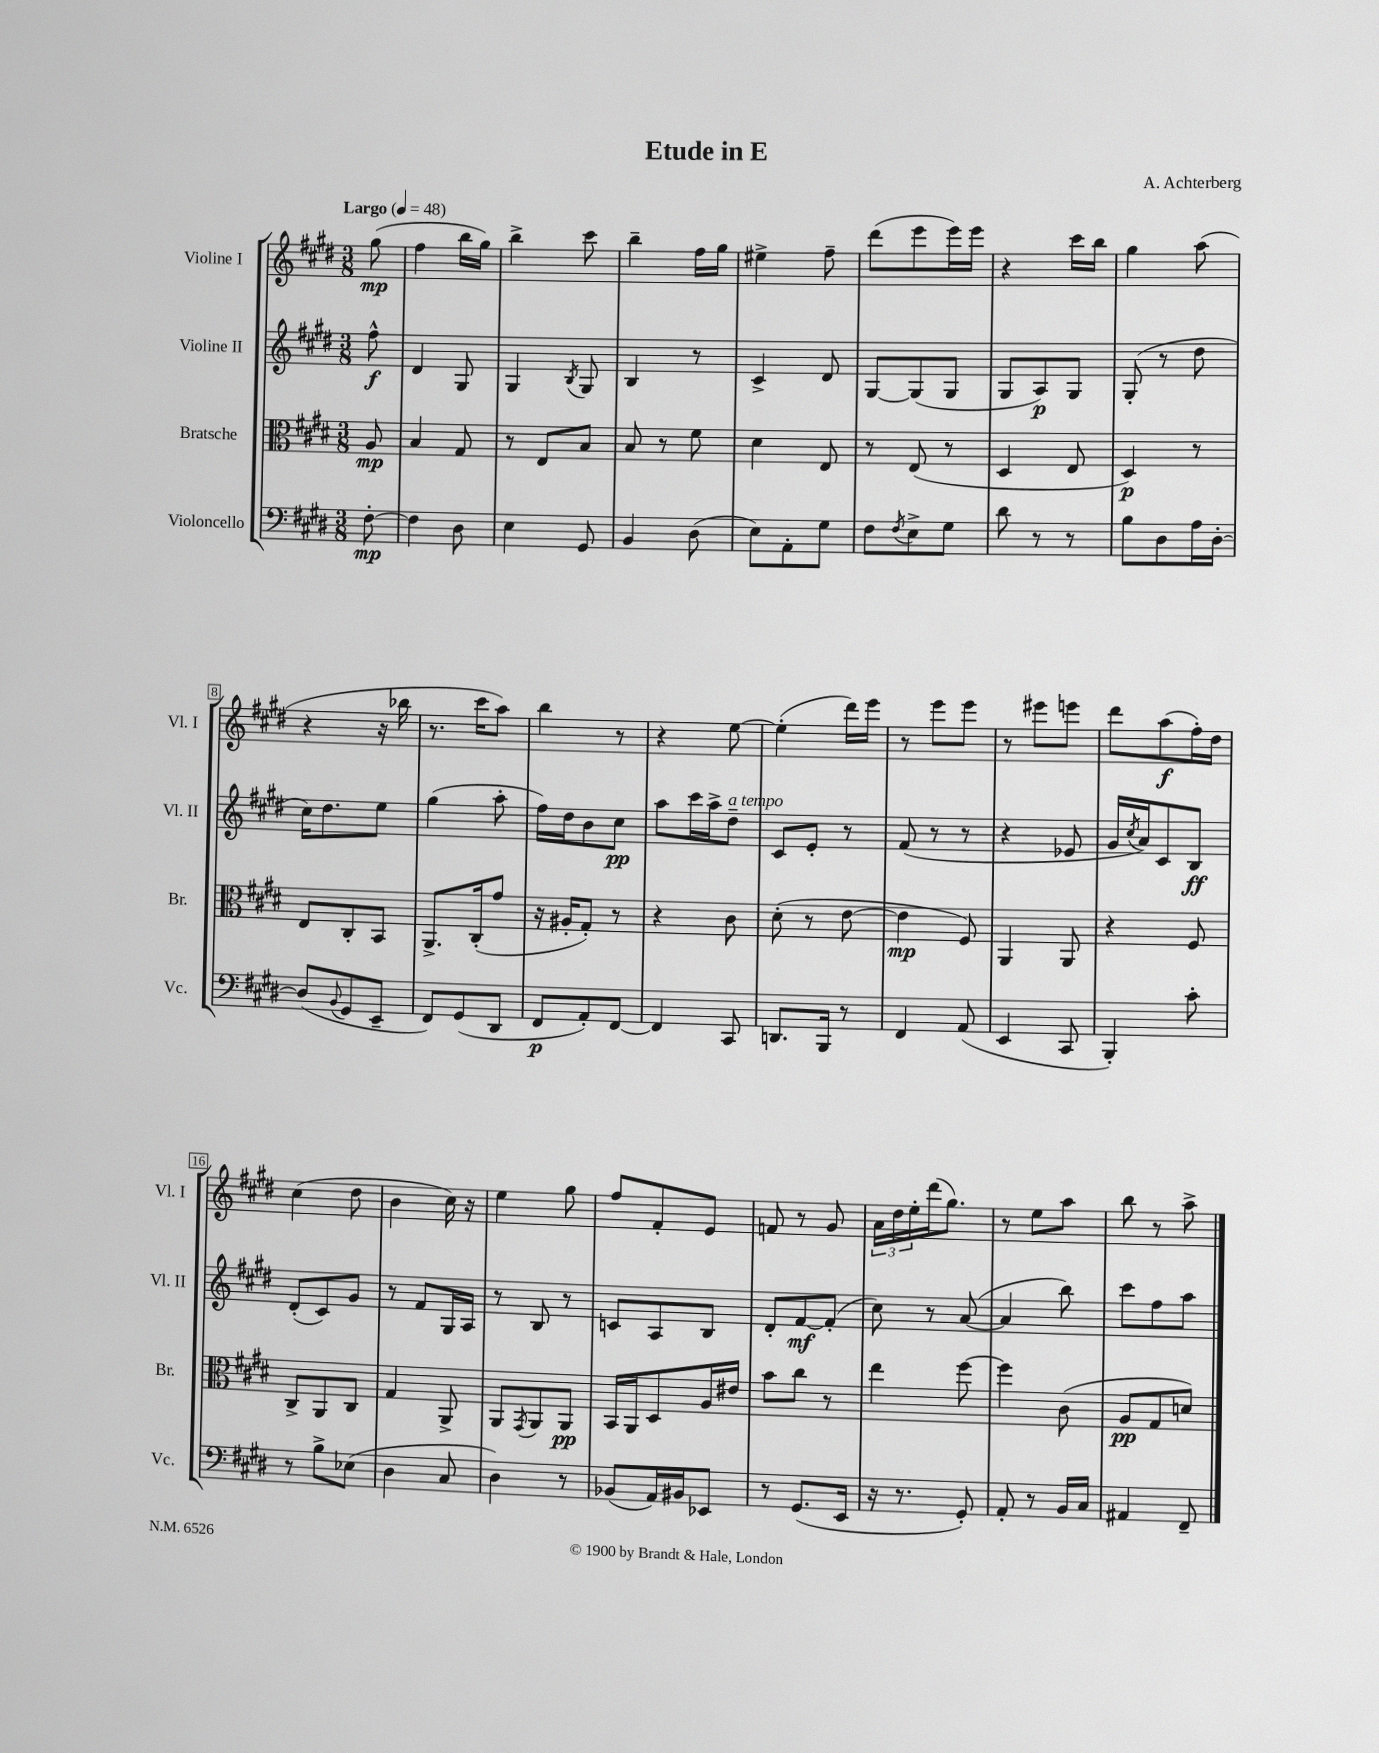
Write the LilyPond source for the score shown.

\header { title = "Etude in E" composer = "A. Achterberg" }
<<
\new StaffGroup <<
\new Staff = "s0" \with { instrumentName = "Violine I" shortInstrumentName = "Vl. I" } {
    \clef treble \key e \major \numericTimeSignature \time 3/8 \partial 8 \tempo "Largo" 4 = 48
    gis''8\mp( |
    fis''4 b''16 gis''16) |
    b''4-> cis'''8 |
    b''4-- fis''16 gis''16 |
    eis''4-> fis''8-- |
    dis'''8( e'''8 e'''16) e'''16 |
    r4 cis'''16 b''16 |
    gis''4 a''8( |
    r4 r16 bes''16 |
    r8. cis'''16 a''8) |
    b''4 r8 |
    r4 e''8~ |
    e''4-.( dis'''16) e'''16 |
    r8 e'''8 e'''8 |
    r8 eis'''8 e'''8 |
    dis'''8 a''8\f( fis''16-.) dis''16 |
    cis''4( dis''8 |
    b'4 cis''16) r16 |
    e''4 gis''8 |
    fis''8 fis'8-. e'8 |
    f'8 r8 gis'8 |
    \tuplet 3/2 { a'16 dis''16 e''16-. } dis'''16( gis''8.) |
    r8 e''8 a''8 |
    b''8 r8 a''8-> \bar "|." |
}
\new Staff = "s1" \with { instrumentName = "Violine II" shortInstrumentName = "Vl. II" } {
    \clef treble \key e \major \numericTimeSignature \time 3/8 \partial 8
    fis''8-^\f |
    dis'4 gis8 |
    gis4 \acciaccatura { b8 } gis8 |
    b4 r8 |
    cis'4-> dis'8 |
    gis8~ gis8( gis8 |
    gis8 a8\p) gis8 |
    gis8-.( r8 dis''8 |
    cis''16) dis''8. e''8 |
    gis''4( a''8-. |
    fis''16) dis''16 b'8 cis''8\pp |
    a''8 cis'''16 a''16-> dis''8--^\markup { \italic "a tempo" } |
    cis'8 e'8-. r8 |
    fis'8( r8 r8 |
    r4 ees'8 |
    gis'16 \acciaccatura { cis''8 } a'16) cis'8 b8\ff |
    dis'8-.( cis'8) gis'8 |
    r8 fis'8 gis16 a16 |
    r8 b8 r8 |
    c'8 a8 b8 |
    dis'8-. fis'8~\mf fis'8-.( |
    cis''8) r8 a'8~( |
    a'4 b''8) |
    cis'''8 fis''8 a''8 \bar "|." |
}
\new Staff = "s2" \with { instrumentName = "Bratsche" shortInstrumentName = "Br." } {
    \clef alto \key e \major \numericTimeSignature \time 3/8 \partial 8
    a8\mp |
    b4 gis8 |
    r8 e8 b8 |
    b8 r8 fis'8 |
    dis'4 e8 |
    r8 e8( r8 |
    dis4 e8 |
    dis4\p) r8 |
    e8 cis8-. b,8 |
    a,8.-> cis16-.( gis'8 |
    r16 ais16-. gis8-.) r8 |
    r4 cis'8 |
    dis'8-.( r8 e'8~ |
    e'4\mp fis8) |
    a,4 a,8 |
    r4 fis8 |
    cis8-> a,8 cis8 |
    gis4 a,8-> |
    a,8 \acciaccatura { gis,8 } a,8 a,8\pp |
    b,16 a,16 dis8 a16 eis'16 |
    b'8 cis''8 r8 |
    e''4 fis''8~ |
    fis''4 cis'8( |
    a8\pp gis8 d'8) \bar "|." |
}
\new Staff = "s3" \with { instrumentName = "Violoncello" shortInstrumentName = "Vc." } {
    \clef bass \key e \major \numericTimeSignature \time 3/8 \partial 8
    fis8~-.\mp |
    fis4 dis8 |
    e4 gis,8 |
    b,4 dis8( |
    e8) a,8-. gis8 |
    fis8 \acciaccatura { fis8 } e8-> gis8 |
    dis'8 r8 r8 |
    b8 dis8 a16 dis16~-. |
    dis8( \appoggiatura { b,8 } gis,8 e,8-- |
    fis,8) gis,8( dis,8 |
    fis,8\p a,8-.) fis,8~ |
    fis,4 cis,8 |
    d,8. b,,16 r8 |
    fis,4 a,8( |
    e,4 cis,8 |
    b,,4-.) cis'8-. |
    r8 b8-> ees8( |
    dis4 cis8 |
    dis4) r8 |
    bes,8( a,16) bis,16 ees,8 |
    r8 gis,8.( e,16 |
    r16 r8. gis,8-.) |
    a,8-. r8 b,16 cis16 |
    ais,4 fis,8-- \bar "|." |
}
>>
>>
\layout { \context { \Score \override BarNumber.stencil = #(make-stencil-boxer 0.1 0.3 ly:text-interface::print) } }
